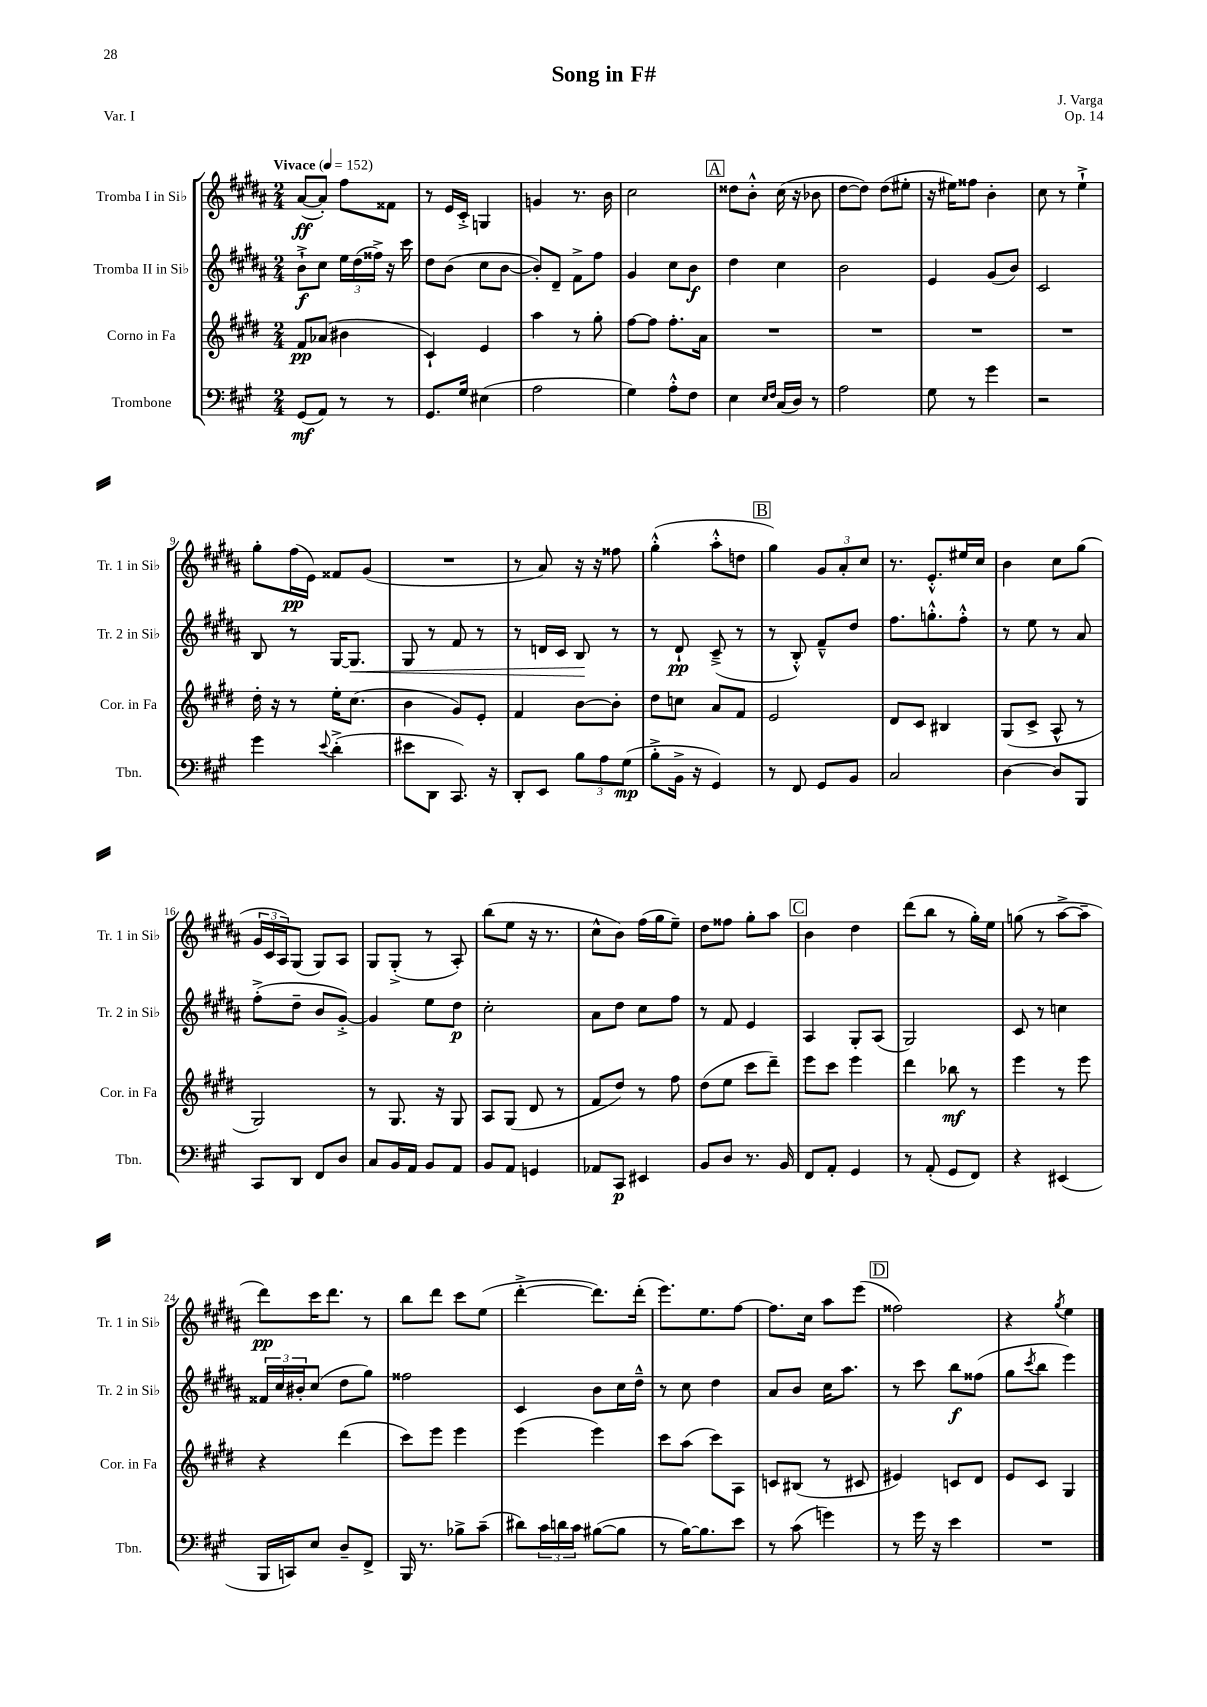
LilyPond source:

\header { title = "Song in F#" composer = "J. Varga" opus = "Op. 14" piece = "Var. I" }
<<
\new StaffGroup <<
\new Staff = "s0" \with { instrumentName = "Tromba I in Sib" shortInstrumentName = "Tr. 1 in Sib" } {
    \clef treble \key b \major \numericTimeSignature \time 2/4 \tempo "Vivace" 4 = 152
    ais'8~\ff( ais'8-.) fis''8 fisis'8 |
    r8 e'16 cis'16-.-> g4 |
    g'4 r8. b'16 |
    cis''2 |
    \mark \markup { \box "A" } disis''8 b'8-.-^ cis''16( r16 bes'8 |
    dis''8~ dis''8) dis''8( eis''8-. |
    r16 eis''16) fisis''8 b'4-. |
    cis''8 r8 e''4-!-> |
    gis''8-. fis''16\pp( e'16) fisis'8 gis'8( |
    R2 |
    r8 ais'8) r16 r16 fisis''8 |
    gis''4-.-^( ais''8-.-^ d''8 |
    \mark \markup { \box "B" } gis''4) \tuplet 3/2 { gis'8 ais'8-. cis''8 } |
    r8. e'8.-.-^ eis''16 cis''16 |
    b'4 cis''8 gis''8( |
    \tuplet 3/2 { gis'16 cis'16 ais16) } gis8( gis8) ais8 |
    gis8 gis8-.->( r8 ais8-.) |
    b''8( e''8 r16 r8. |
    cis''8-^ b'8) fis''16( gis''16 e''8--) |
    dis''8 fisis''8 gis''8-. ais''8 |
    \mark \markup { \box "C" } b'4 dis''4 |
    dis'''8( b''8 r8 gis''16-.) e''16 |
    g''8( r8 ais''8~-> ais''8-- |
    dis'''8\pp) cis'''16 dis'''8. r8 |
    b''8 dis'''8 cis'''8 e''8( |
    dis'''4~-.-> dis'''8.) dis'''16-.( |
    e'''8.) e''8. fis''8~ |
    fis''8. cis''16 ais''8 e'''8( |
    \mark \markup { \box "D" } fisis''2) |
    r4 \acciaccatura { gis''8 } e''4 \bar "|." |
}
\new Staff = "s1" \with { instrumentName = "Tromba II in Sib" shortInstrumentName = "Tr. 2 in Sib" } {
    \clef treble \key b \major \numericTimeSignature \time 2/4
    b'8-!->\f cis''8 \tuplet 3/2 { e''16 dis''16( fisis''16->) } r16 cis'''16 |
    dis''8 b'8( cis''8 b'8~ |
    b'8-.) dis'8-- fis'8-> fis''8 |
    gis'4 cis''8 b'8\f |
    \mark \markup { \box "A" } dis''4 cis''4 |
    b'2 |
    e'4 gis'8( b'8) |
    cis'2 |
    b8 r8 gis16~ gis8.\< |
    gis8 r8 fis'8 r8 |
    r8 d'16 cis'16 b8\! r8 |
    r8 dis'8-!\pp cis'8--->( r8 |
    \mark \markup { \box "B" } r8 b8-.-^) fis'8---^ dis''8 |
    fis''8. g''8.-.-^ fis''8-.-^ |
    r8 e''8 r8 ais'8 |
    fis''8-.->( dis''8-- b'8 gis'8~-.->) |
    gis'4 e''8 dis''8\p |
    cis''2-. |
    ais'8 dis''8 cis''8 fis''8 |
    r8 fis'8 e'4 |
    \mark \markup { \box "C" } ais4 gis8-. ais8( |
    gis2) |
    cis'8 r8 c''4 |
    \tuplet 3/2 { fisis'16 cis''16 bis'16-. } cis''8( dis''8 gis''8) |
    fisis''2 |
    cis'4 b'8 cis''16 dis''16---^ |
    r8 cis''8 dis''4 |
    ais'8 b'8 cis''16 ais''8. |
    \mark \markup { \box "D" } r8 cis'''8 b''8\f fisis''8( |
    gis''8 \acciaccatura { cis'''8 } b''8 e'''4) \bar "|." |
}
\new Staff = "s2" \with { instrumentName = "Corno in Fa" shortInstrumentName = "Cor. in Fa" } {
    \clef treble \key e \major \numericTimeSignature \time 2/4
    fis'8\pp aes'8( bis'4 |
    cis'4-!) e'4 |
    a''4 r8 gis''8-. |
    fis''8~ fis''8 fis''8.-. a'16 |
    \mark \markup { \box "A" } R2 |
    R2 |
    R2 |
    R2 |
    dis''16-. r16 r8 e''16-. cis''8.( |
    b'4 gis'8) e'8-. |
    fis'4 b'8~ b'8-. |
    dis''8 c''8 a'8 fis'8 |
    \mark \markup { \box "B" } e'2 |
    dis'8 cis'8 bis4 |
    gis8( cis'8-> a8-^ r8 |
    gis2) |
    r8 gis8. r16 gis8 |
    a8 gis8( dis'8 r8 |
    fis'8 dis''8) r8 fis''8 |
    dis''8( e''8 cis'''8 dis'''8--) |
    \mark \markup { \box "C" } e'''8 cis'''8 e'''4 |
    dis'''4 bes''8\mf r8 |
    e'''4 r8 e'''8 |
    r4 dis'''4( |
    cis'''8) e'''8 e'''4 |
    e'''4( e'''4) |
    cis'''8 a''8( cis'''8) a8 |
    c'8 bis8( r8 cis'8 |
    \mark \markup { \box "D" } eis'4) c'8 dis'8 |
    e'8 cis'8 gis4 \bar "|." |
}
\new Staff = "s3" \with { instrumentName = "Trombone" shortInstrumentName = "Tbn." } {
    \clef bass \key a \major \numericTimeSignature \time 2/4
    gis,8\mf( a,8) r8 r8 |
    gis,8. gis16 eis4( |
    a2 |
    gis4) a8-.-^ fis8 |
    \mark \markup { \box "A" } e4 \grace { e16 fis16 } cis16( d16) r8 |
    a2 |
    gis8 r8 gis'4 |
    r2 |
    gis'4 \appoggiatura { e'8 } d'4-.->( |
    eis'8 d,8 cis,8.) r16 |
    d,8-. e,8 \tuplet 3/2 { b8 a8 gis8\mp( } |
    b8-.-> b,16-> r16 gis,4) |
    \mark \markup { \box "B" } r8 fis,8 gis,8 b,8 |
    cis2 |
    d4~ d8 b,,8 |
    cis,8 d,8 fis,8 d8 |
    cis8 b,16 a,16 b,8 a,8 |
    b,8 a,8 g,4 |
    aes,8 cis,8\p eis,4 |
    b,8 d8 r8. b,16 |
    \mark \markup { \box "C" } fis,8 a,8-. gis,4 |
    r8 a,8-.( gis,8 fis,8) |
    r4 eis,4( |
    b,,16 c,16) e8 d8-- fis,8-> |
    b,,16 r8. bes8-> cis'8--( |
    dis'8) \tuplet 3/2 { cis'16 d'16 cis'16 } bis8~( bis8 |
    r8 b16~) b8. e'8 |
    r8 cis'8( g'4) |
    \mark \markup { \box "D" } r8 gis'16 r16 e'4 |
    R2 \bar "|." |
}
>>
>>
